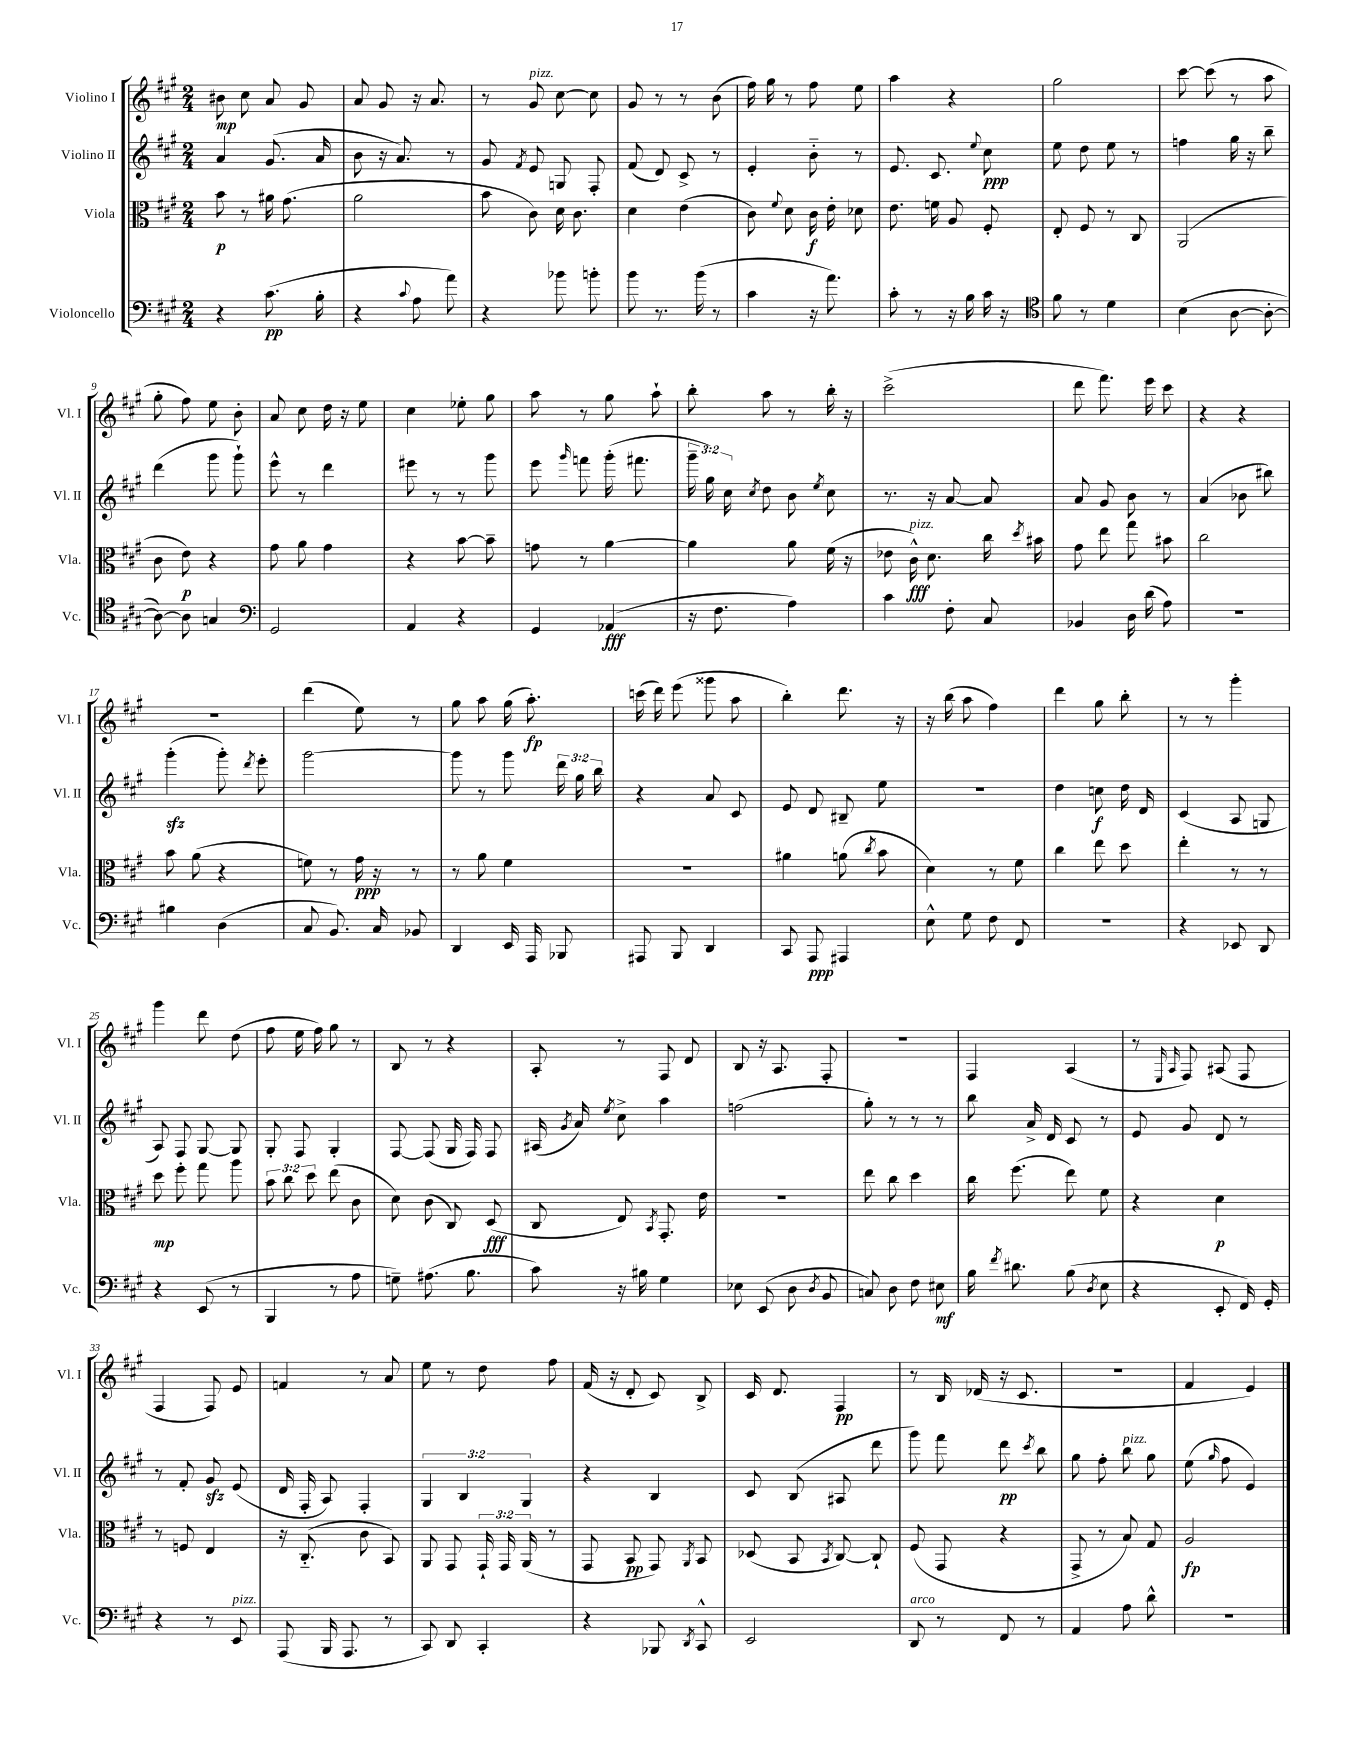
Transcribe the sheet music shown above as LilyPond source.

<<
\new StaffGroup <<
\new Staff = "s0" \with { instrumentName = "Violino I" shortInstrumentName = "Vl. I" } {
    \clef treble \key a \major \numericTimeSignature \time 2/4
    \autoBeamOff bis'8\mp cis''8 a'8 gis'8 |
    a'8 gis'8 r16 a'8. |
    r8 gis'8^\markup { \italic "pizz." } cis''8~ cis''8 |
    gis'8 r8 r8 b'8( |
    fis''16) gis''16 r8 fis''8 e''8 |
    a''4 r4 |
    gis''2 |
    cis'''8~ cis'''8( r8 a''8 |
    gis''8-. fis''8) e''8 b'8-. |
    a'8 cis''8 d''16 r16 e''8 |
    cis''4 ees''8-. gis''8 |
    a''8 r8 gis''8 a''8-! |
    b''8-. a''8 r8 b''16-. r16 |
    cis'''2->( |
    d'''8 fis'''8.) e'''16 cis'''8 |
    r4 r4 |
    R2 |
    d'''4( e''8) r8 |
    gis''8 a''8 gis''16( a''8.-.\fp) |
    c'''16( d'''16) e'''8( gisis'''8 a''8 |
    b''4-.) d'''8. r16 |
    r16 b''16( a''8 fis''4) |
    d'''4 gis''8 b''8-. |
    r8 r8 gis'''4-. |
    gis'''4 d'''8 d''8( |
    fis''8 e''16 fis''16) gis''8 r8 |
    b8 r8 r4 |
    a8-. r8 fis8 d'8 |
    b8 r16 a8. fis8-. |
    R2 |
    fis4 a4( |
    r8 \grace { e16 a16 } fis8) ais8( fis8 |
    fis4 fis8) e'8 |
    f'4 r8 a'8 |
    e''8 r8 d''8 fis''8 |
    fis'16( r16 d'8-. cis'8) b8-> |
    cis'16 d'8. fis4\pp |
    r8 b16 des'16( r16 cis'8. |
    R2 |
    fis'4 e'4) \bar "|." |
}
\new Staff = "s1" \with { instrumentName = "Violino II" shortInstrumentName = "Vl. II" } {
    \clef treble \key a \major \numericTimeSignature \time 2/4 \override Staff.TupletNumber.text = #tuplet-number::calc-fraction-text
    \autoBeamOff a'4 gis'8.( a'16 |
    b'8 r16 a'8.) r8 |
    gis'8 \acciaccatura { fis'8 } e'8 g8 fis8-. |
    fis'8( d'8) cis'8-> r8 |
    e'4-. b'8-_ r8 |
    e'8. cis'8. \appoggiatura { e''8 } cis''8\ppp |
    e''8 d''8 e''8 r8 |
    f''4 gis''16 r16 b''8-- |
    d'''4( gis'''8 gis'''8-!) |
    e'''8-^ r8 d'''4 |
    eis'''8 r8 r8 gis'''8 |
    e'''8 \grace { gis'''16 } f'''8 gis'''16-.( fis'''8. |
    \tuplet 3/2 { gis'''16-- gis''16) cis''16 } \acciaccatura { cis''8 } d''8 b'8 \acciaccatura { e''8 } cis''8 |
    r8. r16 a'8~ a'8 |
    a'8 gis'8 b'8 r8 |
    a'4( bes'8 bis''8) |
    gis'''4-.\sfz( gis'''8-.) \acciaccatura { d'''8 } e'''8-. |
    gis'''2~ |
    gis'''8 r8 gis'''8 \tuplet 3/2 { d'''16 gis''16 b''16 } |
    r4 a'8 cis'8 |
    e'8 d'8 bis8-- e''8 |
    r2 |
    d''4 c''8\f d''16 d'16 |
    cis'4( a8 g8 |
    a8) fis8 gis8~ gis8 |
    gis8-. fis8 gis4-. |
    fis8~ fis8( gis16 fis16) fis8 |
    ais16( \acciaccatura { gis'8 } a'16) \acciaccatura { e''8 } cis''8-> a''4 |
    f''2( |
    gis''8-.) r8 r8 r8 |
    b''8 a'16-> d'16 cis'8 r8 |
    e'8 gis'8 d'8 r8 |
    r8 fis'8-. gis'8\sfz e'8( |
    d'16 fis16-. a8) fis4-. |
    \tuplet 3/2 { gis4 b4 gis4 } |
    r4 b4 |
    cis'8 b8( ais8 d'''8 |
    gis'''8) fis'''8 d'''8\pp \acciaccatura { cis'''8 } b''8 |
    gis''8 fis''8-. b''8^\markup { \italic "pizz." } gis''8 |
    e''8( \grace { gis''16 } fis''8 e'4) \bar "|." |
}
\new Staff = "s2" \with { instrumentName = "Viola" shortInstrumentName = "Vla." } {
    \clef alto \key a \major \numericTimeSignature \time 2/4 \override Staff.TupletNumber.text = #tuplet-number::calc-fraction-text
    \autoBeamOff b'8\p r8 ais'16 gis'8.( |
    a'2 |
    b'8 cis'8) d'16 cis'8. |
    d'4 e'4( |
    cis'8) \appoggiatura { fis'8 } d'8 cis'16\f e'16-. des'8 |
    e'8. f'16 a8 fis8-. |
    e8-. fis8 r8 cis8 |
    a,2( |
    cis'8 e'8\p) r4 |
    gis'8 a'8 gis'4 |
    r4 b'8~ b'8-- |
    g'8 r8 a'4~ |
    a'4 a'8 fis'16( r16 |
    ees'8 cis'16-^\fff^\markup { \italic "pizz." }) d'8. cis''16 \acciaccatura { d''8 } bis'16 |
    gis'8 e''8 gis''8 bis'8 |
    cis''2 |
    b'8 a'8( r4 |
    f'8) r8 gis'16\ppp r16 r8 |
    r8 a'8 fis'4 |
    R2 |
    ais'4 a'8( \acciaccatura { cis''8 } b'8 |
    d'4) r8 fis'8 |
    cis''4 e''8 d''8 |
    e''4-. r8 r8 |
    d''8\mp fis''8-. gis''8 a''8 |
    \tuplet 3/2 { b'8 cis''8 d''8 } e''8( cis'8 |
    d'8) cis'8( cis8) d8\fff( |
    cis8 e8) \acciaccatura { b,8 } gis,8.-. e'16 |
    R2 |
    e''8 cis''8 d''4 |
    cis''16 fis''8.( e''8) fis'8 |
    r4 d'4\p |
    r8 f8 e4 |
    r16 cis8.-_( cis'8 b,8) |
    a,8 gis,8 \tuplet 3/2 { gis,16-! gis,16 a,16( } r8 |
    gis,8 b,8\pp gis,8) \acciaccatura { a,8 } b,8 |
    des8( b,8 \acciaccatura { b,8 } cis8~) cis8-! |
    fis8( gis,8 r4 |
    gis,8-> r8 b8) gis8 |
    a2\fp \bar "|." |
}
\new Staff = "s3" \with { instrumentName = "Violoncello" shortInstrumentName = "Vc." } {
    \clef bass \key a \major \numericTimeSignature \time 2/4
    \autoBeamOff r4 cis'8.\pp( b16-. |
    r4 \appoggiatura { cis'8 } a8 a'8) |
    r4 bes'8 b'8-. |
    b'8 r8. b'16( r8 |
    cis'4 r16 a'8.) |
    cis'8-. r8 r16 b16 cis'16 r16 |
    \clef tenor fis'8 r8 d'4 |
    b4( a8~ a8~-. |
    a8~) a8 g4 |
    \clef bass gis,2 |
    a,4 r4 |
    gis,4 aes,4\fff( |
    r16 fis8. a4) |
    cis'4 fis8-. cis8 |
    bes,4 d16 d'16( a8) |
    r2 |
    bis4 d4( |
    cis8 b,8.) cis16 bes,8 |
    d,4 e,16 a,,16 bes,,8 |
    ais,,8 b,,8 d,4 |
    cis,8 a,,8\ppp ais,,4 |
    e8-^ gis8 fis8 fis,8 |
    R2 |
    r4 ees,8 d,8 |
    r4 e,8( r8 |
    b,,4 r8 a8 |
    g8--) ais8.( b8. |
    cis'8) r16 bis16 gis4 |
    ees8 e,8( d8 \acciaccatura { d8 } b,8 |
    c8) d8 fis8 eis8\mf |
    b16 \acciaccatura { fis'8 } dis'8. b8( \acciaccatura { d8 } e8 |
    r4 e,8-. fis,16) gis,16-. |
    r4 r8 e,8^\markup { \italic "pizz." } |
    a,,8( b,,16 a,,8. r8 |
    cis,8) d,8 cis,4-. |
    r4 bes,,8 \acciaccatura { d,8 } cis,8-^ |
    e,2 |
    d,8^\markup { \italic "arco" } r8 fis,8 r8 |
    a,4 a8 d'8-^ |
    r2 \bar "|." |
}
>>
>>
